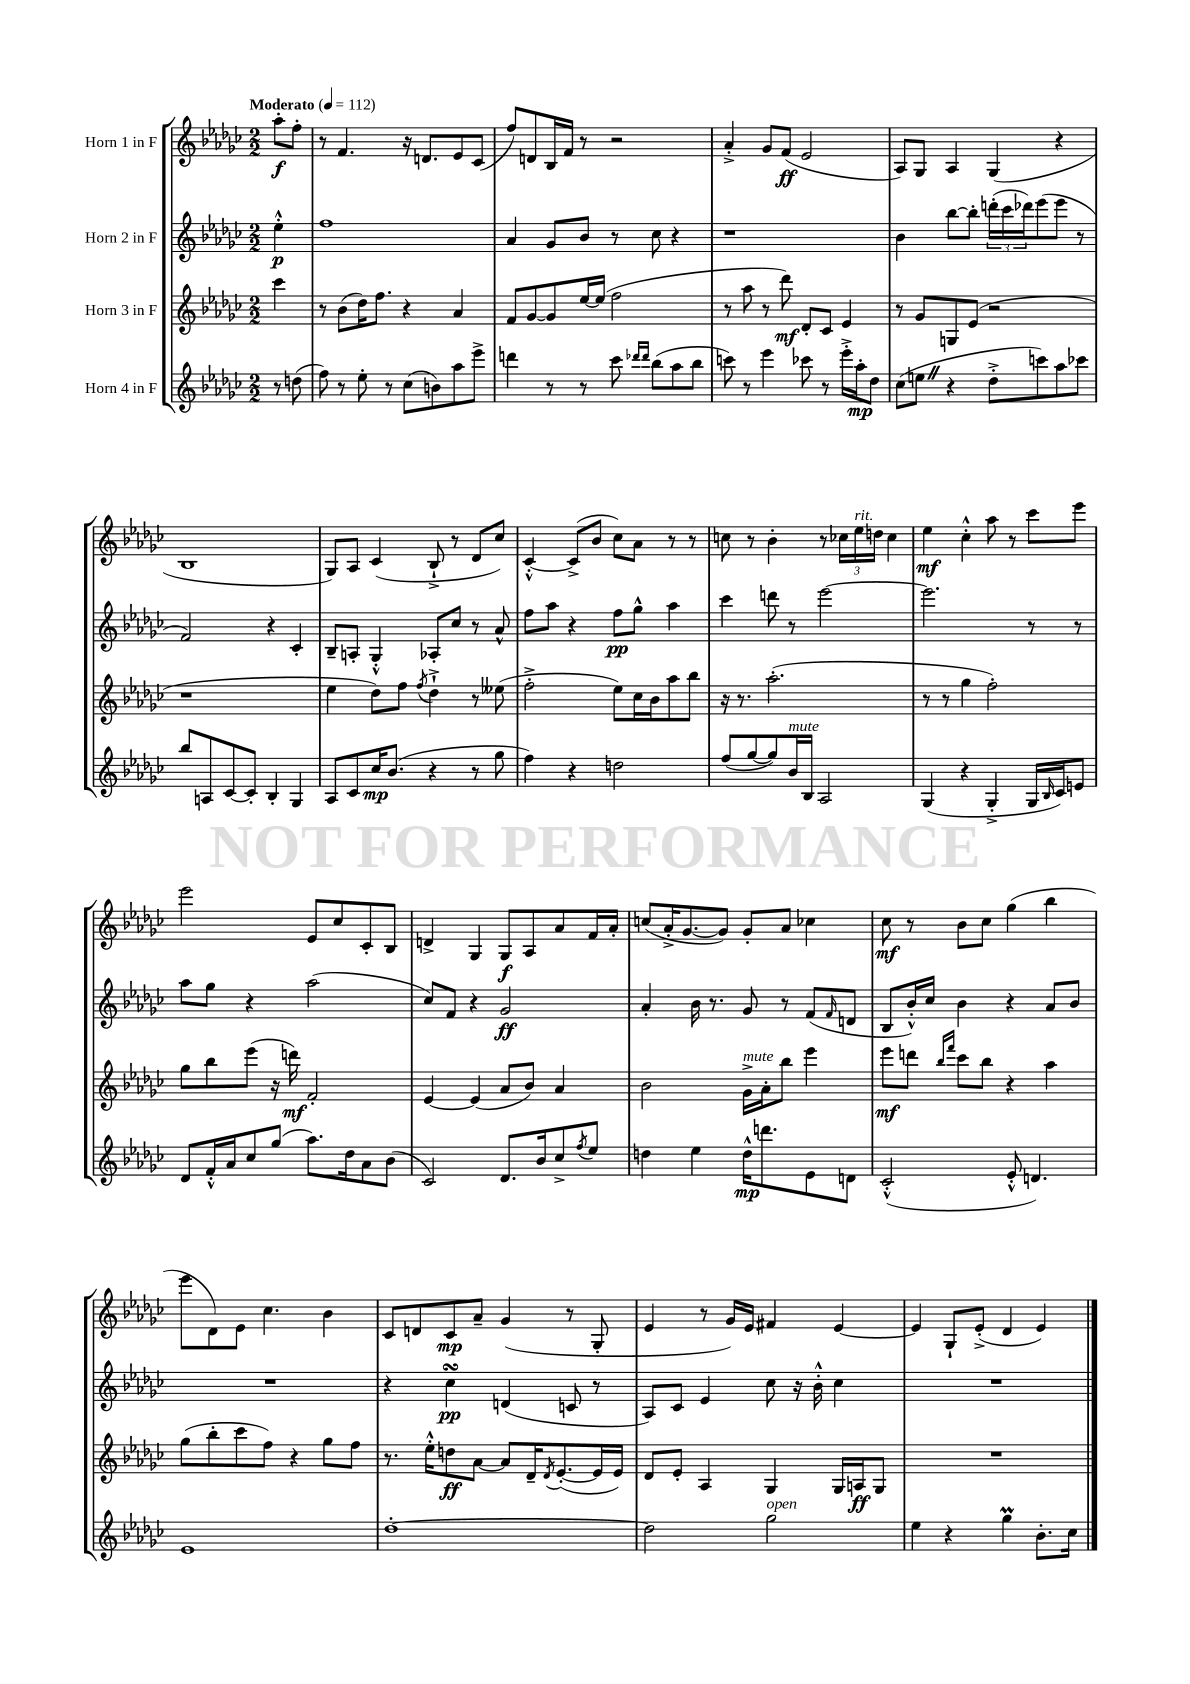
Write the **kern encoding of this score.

**kern	**kern	**kern	**kern
*staff4	*staff3	*staff2	*staff1
*clefG2	*clefG2	*clefG2	*clefG2
*k[b-e-a-d-g-c-]	*k[b-e-a-d-g-c-]	*k[b-e-a-d-g-c-]	*k[b-e-a-d-g-c-]
*M2/2	*M2/2	*M2/2	*M2/2
*MM112	*MM112	*MM112	*MM112
8r	4ccc-	4ee-'^^	8aa-'
(8dd	.	.	8ff'
=	=	=	=
8ff)	8r	1ff	8r
8r	(8b-	.	4.f
8ee-'	16dd-)	.	.
.	8.ff	.	.
8r	.	.	.
(8cc-	4r	.	16r
.	.	.	8.d
8b)	.	.	.
8aa-	4a-	.	8e-
8eee-^	.	.	(8c-
=	=	=	=
4ddd	8f	4a-	8ff)
.	[8g-	.	8d
8r	8g-]	8g-	16B-
.	.	.	16f
8r	[16ee-	8b-	8r
.	(16ee-]	.	.
8ccc-	2ff	8r	2r
16qqddd-	.	.	.
16qqddd-	.	.	.
(8bb-	.	8cc-	.
8aa-	.	4r	.
8bb-	.	.	.
=	=	=	=
8ccc)	8r	1r	4a-'^
8r	8aa-	.	.
4eee-	8r	.	8g-
.	8ddd-)	.	(8f
8ccc-	8d-'	.	2e-
8r	8c-	.	.
16eee-'^	4e-	.	.
16aa-'	.	.	.
8dd-	.	.	.
=	=	=	=
(8cc-	8r	4b-	8A-)
8ee	8g-	.	8G-
4r	8G	[8bb-	4A-
.	(8e-	8bb-']	.
8dd-'^	2r	(24ddd'	(4G-
.	.	24ccc-	.
.	.	24ddd-)	.
8ccc)	.	(8eee-	.
8aa-	.	8eee-	4r
8ccc-	.	8r	.
=	=	=	=
8bb-	1r	2f)	1B-
8A	.	.	.
[8c-	.	.	.
8c-']	.	.	.
4B-'	.	4r	.
4G-	.	4c-'	.
=	=	=	=
8A-	4ee-	8B-~	8G-)
8c-	.	8A'	8A-
16cc-	8dd-)	4G-'^^	(4c-
(8.b-	.	.	.
.	8ff	.	.
.	8qff	.	.
4r	4dd-`^	8A-'	8B-`^
.	.	8cc-	8r
8r	8r	8r	8d-
8gg-	(8ee--	8a-^^	8cc-)
=	=	=	=
4ff)	2ff'^	8ff	[4c-'^^
.	.	8aa-	.
4r	.	4r	(8c-^]
.	.	.	8b-
2dd	8ee-)	8ff	8cc-)
.	16cc-	8gg-^^	8a-
.	16b-	.	.
.	8aa-	4aa-	8r
.	8bb-	.	8r
=	=	=	=
(8ff	16r	4ccc-	8cc
.	8.r	.	.
[8gg-	.	.	8r
8gg-])	(2.aa-'	8ddd	4b-'
16b-	.	8r	.
16B-	.	.	.
2A-	.	[2eee-	8r
.	.	.	24cc-
.	.	.	24ee-
.	.	.	24dd
.	.	.	4cc-
=	=	=	=
(4G-	8r	2.eee-]	4ee-
.	8r	.	.
4r	4gg-	.	4cc-'^^
4G-'^	2ff')	.	8aa-
.	.	.	8r
16G-	.	8r	8ccc-
16qqB-	.	.	.
16c-)	.	.	.
8e	.	8r	8eee-
=	=	=	=
8d-	8gg-	8aa-	2eee-
16f'^^	8bb-	8gg-	.
16a-	.	.	.
8cc-	(8eee-	4r	.
(8gg-	16r	.	.
.	16ddd)	.	.
8.aa-)	2f'	(2aa-	8e-
.	.	.	8cc-
16dd-	.	.	.
8a-	.	.	8c-'
(8b-	.	.	8B-
=	=	=	=
2c-)	[4e-	8cc-)	4d^
.	.	8f	.
.	(4e-]	4r	4G-
8.d-	8a-	2g-	8G-
.	8b-)	.	8A-
16b-	.	.	.
8cc-^	4a-	.	8a-
8qff	.	.	.
8ee-	.	.	16f
.	.	.	16a-'
=	=	=	=
4dd	2b-	4a-'	(8cc
.	.	.	16a-'^
.	.	.	[8.g-
4ee-	.	16b-	.
.	.	8.r	.
.	.	.	8g-])
16dd^^	16g-^	8g-	8g-'
8.ddd	16a-'	.	.
.	8bb-	8r	8a-
8e-	4eee-	(8f	4cc-
.	.	16qqf	.
8d	.	8d	.
=	=	=	=
(2c-'^^	8eee-	8B-	8cc-
.	8ddd	16b-'^^)	8r
.	.	16cc-	.
.	16qqbb-	.	.
.	16qqfff	.	.
.	8ccc-	4b-	8b-
.	8bb-	.	8cc-
8e-'^^	4r	4r	(4gg-
4.d)	.	.	.
.	4aa-	8a-	4bb-
.	.	8b-	.
=	=	=	=
1e-	(8gg-	1r	8eee-
.	8bb-'	.	8d-)
.	8ccc-	.	8e-
.	8ff)	.	4.cc-
.	4r	.	.
.	8gg-	.	4b-
.	8ff	.	.
=	=	=	=
[1dd-'	8.r	4r	8c-
.	.	.	8d
.	16ee-'^^	.	.
.	8dd	4cc-	8c-
.	[8a-	.	8a-~
.	8a-]	(4d	(4g-
.	16d-~	.	.
.	8qd-	.	.
.	([8.e-'	.	.
.	.	8c	8r
.	16e-]	8r	8G-'
.	16e-)	.	.
=	=	=	=
2dd-]	8d-	8A-)	4e-
.	8e-'	8c-	.
.	4A-	4e-	8r
.	.	.	16g-)
.	.	.	16e-
2gg-	4G-	8cc-	4f#
.	.	16r	.
.	.	16b-'^^	.
.	16G-	4cc-	[4e-
.	16A	.	.
.	8G-	.	.
=	=	=	=
4ee-	1r	1r	4e-]
4r	.	.	8G-`
.	.	.	(8e-'^
4gg-	.	.	4d-
8.b-'	.	.	4e-)
16cc-	.	.	.
==	==	==	==
*-	*-	*-	*-
